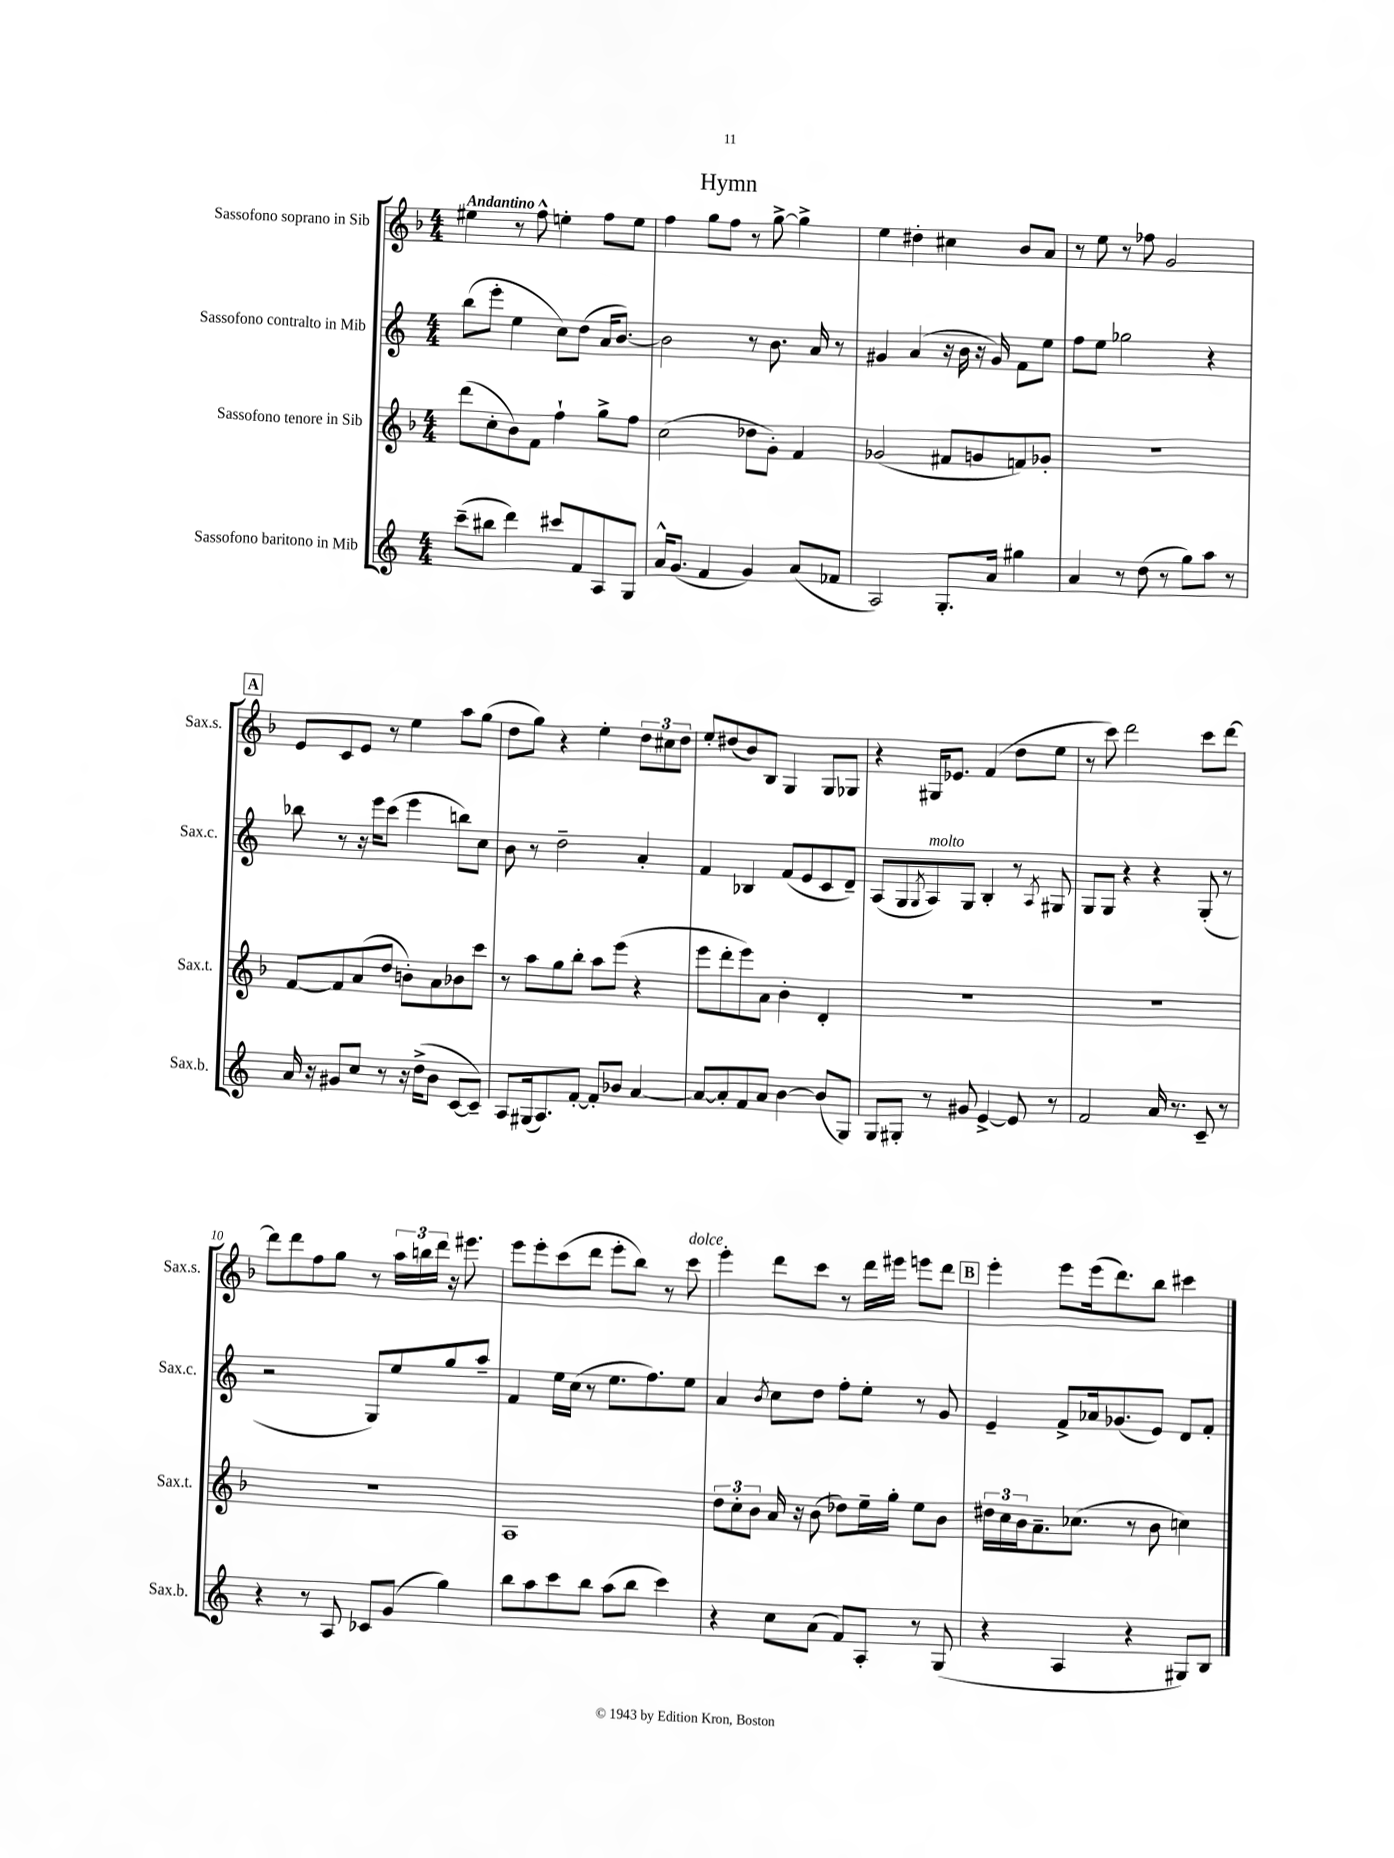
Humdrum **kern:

**kern	**kern	**kern	**kern
*part4	*part3	*part2	*part1
*staff4	*staff3	*staff2	*staff1
*I"Sassofono baritono in Mib	*I"Sassofono tenore in Sib	*I"Sassofono contralto in Mib	*I"Sassofono soprano in Sib
*I'Sax.b.	*I'Sax.t.	*I'Sax.c.	*I'Sax.s.
*clefG2	*clefG2	*clefG2	*clefG2
*k[]	*k[b-]	*k[]	*k[b-]
*M4/4	*M4/4	*M4/4	*M4/4
=1	=1	=1	=1
!	!	!	!LO:TX:a:B:t=Andantino
(8ccc~\L	(8ddd\L	(8bb\L	4ee#X\
8bb#X\J	8cc'\	8eee'\J	.
4ddd\)	8b-\)	4ee\	8r
.	8f\J	.	8ff^^\
8ccc#X/L	4ff`\	8cc\L)	4een'\
8f/	.	(8dd\J	.
8A/	8gg^\L	16a/KL	8ff\L
.	.	[8.b/J)	.
8G/J	8ff\J	.	8ee\J
=2	=2	=2	=2
16a^^/KL	(2cc\	2b\]	4ff\
(8.g/J	.	.	.
4f/	.	.	8gg\L
.	.	.	8ff\J
4g/)	8dd-X\L	8r	8r
.	8g'\J)	8.b\	[8gg^\
(8a/L	4f/	.	4gg^\]
.	.	16a/	.
8f-X/J	.	8r	.
=3	=3	=3	=3
2A/)	(2g-X/	4g#X/	4ee\
.	.	(4a/	4dd#X'\
8.G'/L	8f#X/L	16r	4cc#X\
.	.	16b\	.
.	8gn/	16r	.
16a/Jk	.	16g#/)	.
4gg#X\	8fn/)	8f\L	8b-/L
.	8g-X'/J	8ee\J	8a/J
=4	=4	=4	=4
4a/	1r	8ff\L	8r
.	.	8ee\J	8ee\
8r	.	2gg-X\	8r
(8dd\	.	.	8ff-X\
8r	.	.	2g/
8gg\L)	.	.	.
8aa\J	.	4r	.
8r	.	.	.
!!LO:LB:g=z
!!LO:REH:place=s1:t=A
=5	=5	=5	=5
16a/	[8f/L	8bb-X\	8e/L
16r	.	.	.
8g#X/L	8f/]	8r	8c/
8cc/J	(8a/	16r	8e/J
.	.	16eee\KL	.
8r	8dd/J	(8ccc\J	8r
16r	8bn'\L)	4eee\	4ee\
(16dd^\KL	.	.	.
8b\J	8a\	.	.
[8c/L	8b-X\	8bbn\L)	8aa\L
8c~/J])	8ccc\J	8cc\J	(8gg\J
=6	=6	=6	=6
8A/L	8r	8b\	8dd\L
(16G#X/k	8aa\L	8r	8gg\J)
8.A/)	.	.	.
.	8gg\	2dd~\	4r
[8f'/J	8bb-'\J	.	.
8f'/L]	8aa\L	.	4ee'\
8b-X/J	(8eee\J	.	.
[4a/	4r	4a'/	12dd\L
.	.	.	12cc#X\
.	.	.	12dd\J
=7	=7	=7	=7
8a/L_	8eee\L	4f/	8ee'/L
8a'/]	8ddd'\	.	(8dd#X/
8f/	8eee\)	4B-X/	8b-/)
8a/J	8a\J	.	8B-/J
[4b\	4b-'\	(8f/L	4G/
.	.	8e/	.
(8b/L]	4d'/	8c/	8G/L
8G/J)	.	8d~/J)	8G-X/J
=8	=8	=8	=8
8G/L	1r	(8A/L	4r
8G#X'/J	.	8G/	.
.	.	8qG/	.
!	!	!LO:TX:a:i:t=molto	!
8r	.	8A/)	16G#X/KL
.	.	.	8.e-X/J
8g#X/	.	8G/J	.
[4e^/	.	4B'/	(4f/
8e/]	.	8r	8dd\L
.	.	8qA/	.
8r	.	8G#X/	8ee\J
=9	=9	=9	=9
2f/	1r	8G/L	8r
.	.	8G/J	8ccc\)
.	.	4r	2ddd\
16a/	.	4r	.
8.r	.	.	.
8c~/	.	(8G'/	8ccc\L
8r	.	8r	[8ddd\J
!!LO:LB:g=z
=10	=10	=10	=10
4r	1r	2r	8ddd\L]
.	.	.	8ddd\
8r	.	.	8ff\
8A/	.	.	8gg\J
8c-X/L	.	8G/L)	8r
(8g/J	.	8ee/	24aa\LL
.	.	.	24bbn\
.	.	.	24ddd\JJ
4gg\)	.	8gg/	16r
.	.	.	8.eee#X\
.	.	8aa~/J	.
=11	=11	=11	=11
8bb\L	1A	4f/	8eee\L
8aa\	.	.	8eee'\
8ccc\	.	16ee\LL	(8ccc\
.	.	(16cc\JJ	.
8bb\J	.	8r	8ddd\J
(8aa\L	.	8.ee\L	8eee'\L
8bb\J	.	.	8bb-\J)
.	.	8.ff\)	.
4ccc\)	.	.	8r
!	!	!	!LO:TX:a:i:t=dolce
.	.	8ee\J	8ccc\
=12	=12	=12	=12
4r	12dd\L	4a/	4eee'\
.	12cc'\	.	.
.	12b-\J	.	.
.	.	8qb/	.
8cc\L	16a/	8cc\L	8ddd\L
.	16r	.	.
(8a\J	(8b-\	8dd\J	8ccc\J
8f/L)	8dd-X\L)	8ff'\L	8r
8A'/J	16ee~\L	8ee'\J	16ddd\LL
.	16gg'\JJ	.	16eee#X\JJ
8r	8ee\L	8r	8eeen\L
(8G/	8b-\J	8g/	8ddd\J
!!LO:REH:place=s1:t=B
=13	=13	=13	=13
4r	24dd#X\LL	4e~/	4eee'\
.	24cc\	.	.
.	24b-\J	.	.
.	8.a~\	.	.
4A/	.	8f^/L	8eee\L
.	(8.cc-X\J	.	.
.	.	16a-X/k	(16eee\k
.	.	(8.g-X/	8.ddd\)
4r	8r	.	.
.	8b-\	8e/J)	8bb-\J
8G#X/L)	4ccn\)	8d/L	4ccc#X\
8B/J	.	8f'/J	.
==	==	==	==
*-	*-	*-	*-
